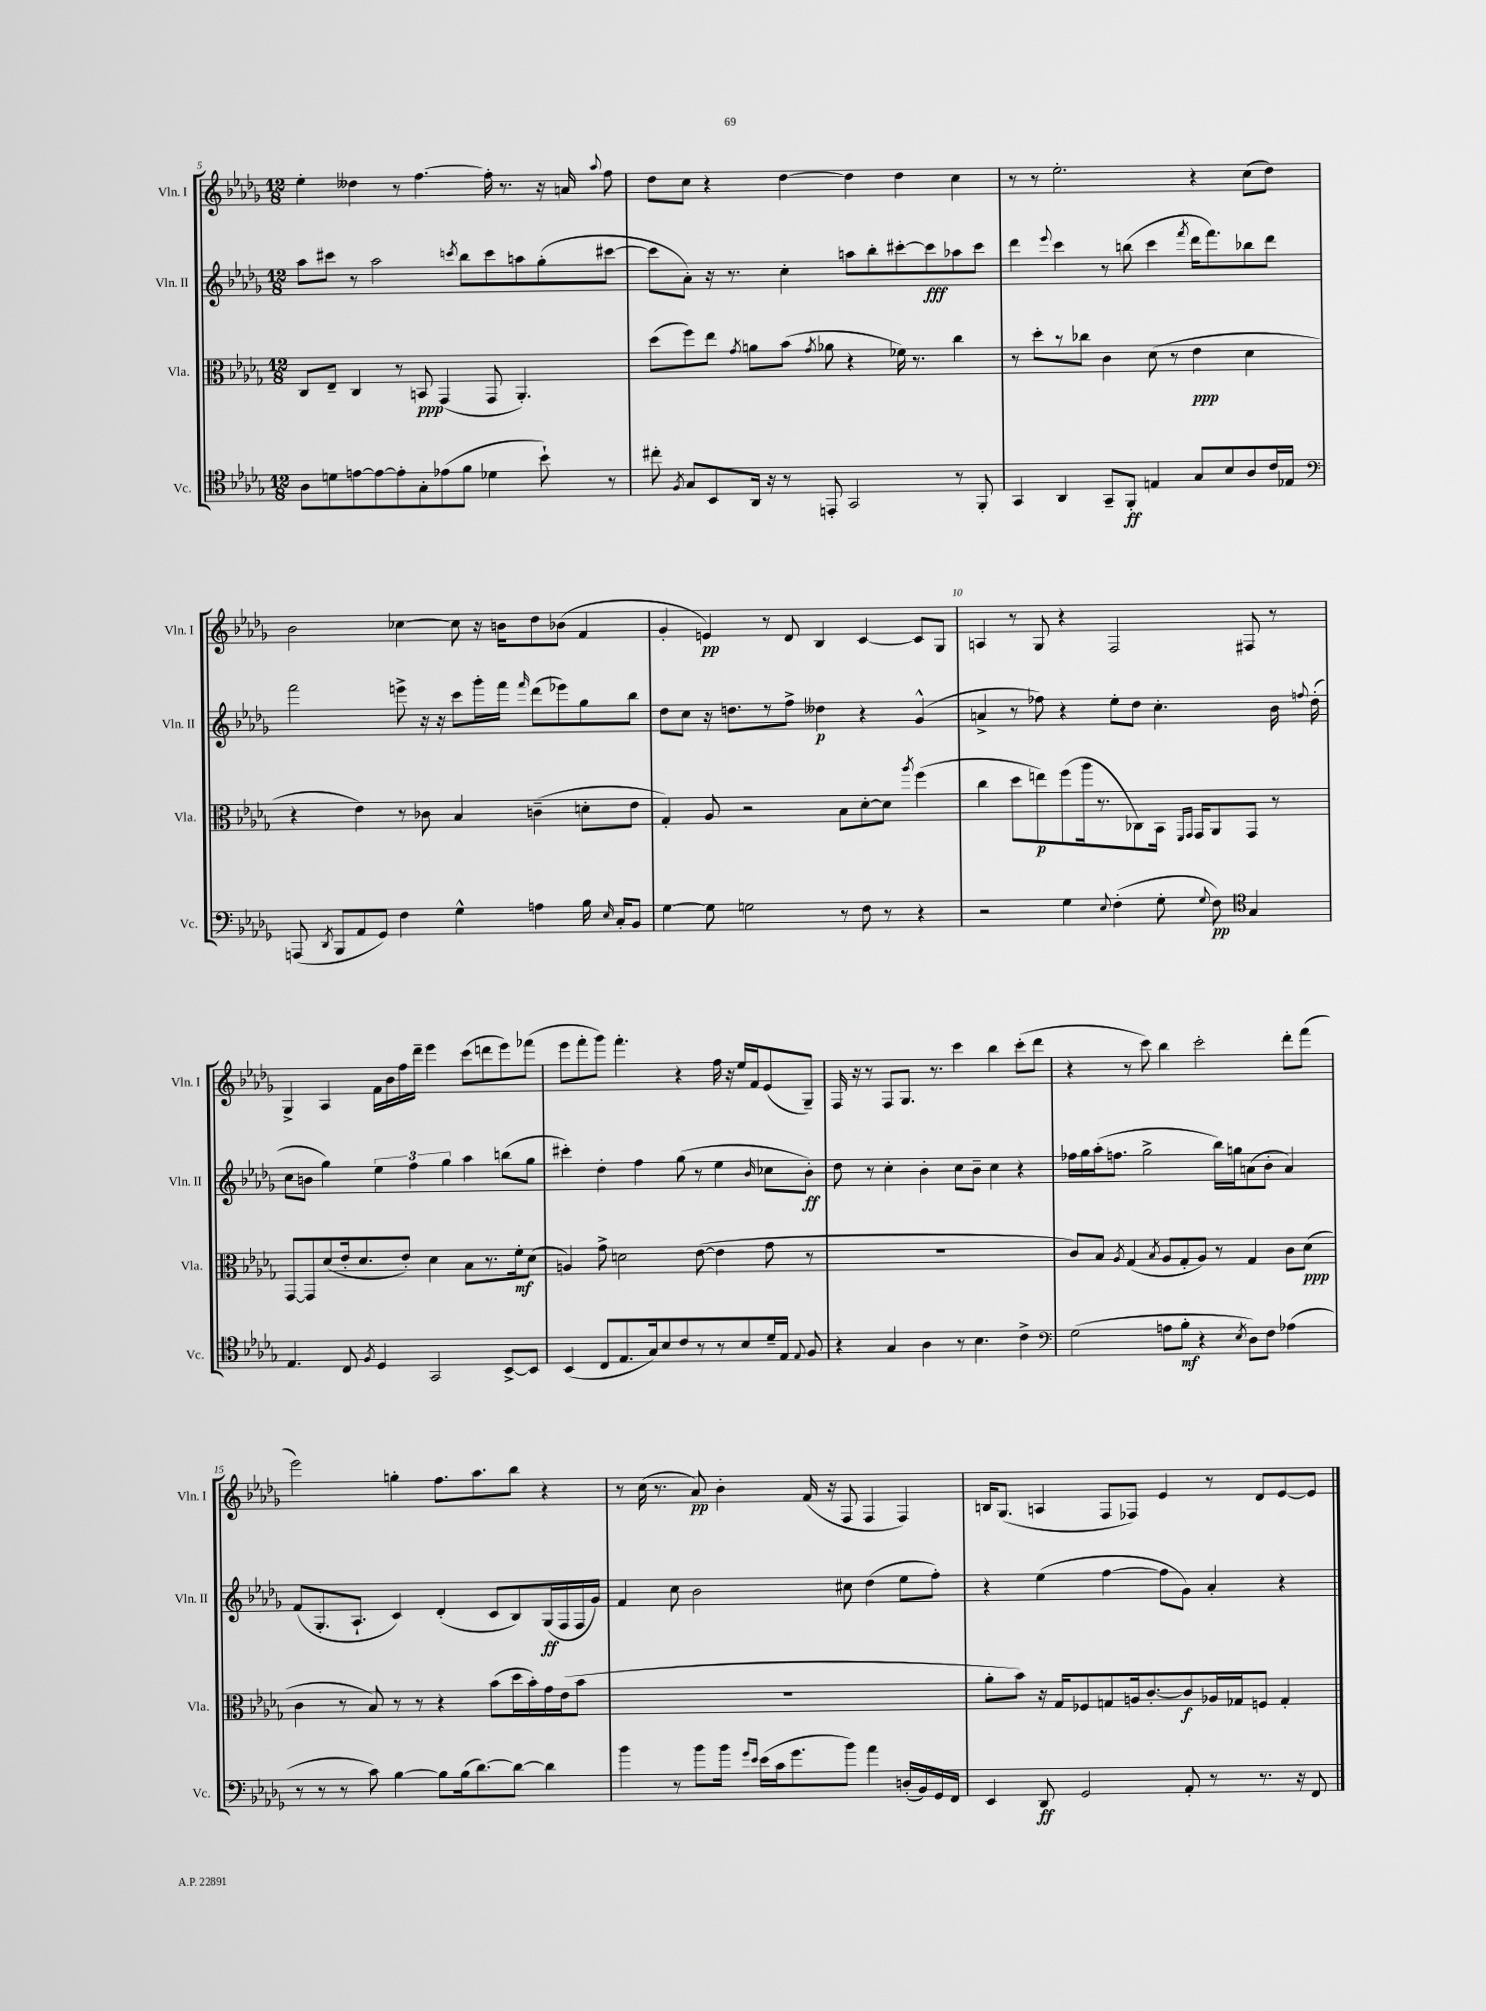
<<
\new StaffGroup <<
\new Staff = "s0" \with { instrumentName = "Vln. I" shortInstrumentName = "Vln. I" } {
    \clef treble \key des \major \numericTimeSignature \time 12/8
    \autoBeamOff ees''4-. deses''4 r8 f''4.~ f''16-. r8. r16 a'16 \appoggiatura { aes''8 } f''8 |
    des''8[ c''8] r4 des''4~ des''4 des''4 c''4 |
    r8 r8 ees''2.-. r4 c''8[( des''8]) |
    bes'2 ces''4~ ces''8 r16 b'16[ des''8 bes'8]( f'4 |
    ges'4-. e'4\pp) r8 des'8 bes4 c'4~ c'8[ ges8] |
    a4 r8 ges8 r4 f2 fis8 r8 |
    ges4-> aes4 f'16[ bes'16 f''16 des'''16]-- ees'''4 c'''8[( d'''8 ees'''8) fes'''8]( |
    ees'''8[ f'''8-. ges'''8]) f'''4.-. r4 f''16 r16 ees''16[ f'16 ees'8( ges8]--) |
    f16 r16 r8 f8[ ges8.] r8. c'''4 bes''4 c'''8[-.( des'''8] |
    r4 r8 c'''8) bes''4 c'''2-. des'''8[-. f'''8]( |
    ees'''2) g''4-. f''8.[ aes''8. bes''8] r4 |
    r8 c''16( r8. aes'8\pp) bes'4-. f'16( r16 f8 f4 f4) |
    b16[ ges8.]( a4 f8[ fes8]) ees'4 r8 des'8[ ees'8~ ees'8] \bar "|." |
}
\new Staff = "s1" \with { instrumentName = "Vln. II" shortInstrumentName = "Vln. II" } {
    \clef treble \key des \major \numericTimeSignature \time 12/8
    \autoBeamOff aes''8[ cis'''8] r8 aes''2 \acciaccatura { c'''8 } bes''8[ c'''8 a''8 ges''8-.( cis'''8]~ |
    cis'''8[ aes'8]-.) r16 r8. c''4-. a''8[ bes''8-. cis'''8~-. cis'''8\fff aes''8 cis'''8] |
    des'''4 \appoggiatura { ees'''8 } c'''4 r8 b''8( c'''4 \acciaccatura { f'''8 } des'''16[ f'''8.) bes''8 des'''8] |
    f'''2 e'''8-> r16 r16 c'''8[ ges'''16-. f'''16] \grace { f'''16 } des'''8[( ees'''8) ges''8 bes''8] |
    des''8[ c''8] r16 d''8.[ r8 f''8]-> deses''4\p r4 ges'4-^( |
    a'4-> r8 fes''8) r4 ees''8[-. des''8] c''4.-. bes'16 \appoggiatura { f''8 } des''16-.( |
    c''8[ b'8] ges''4) \tuplet 3/2 { ees''4 f''4 ges''4 } aes''4 b''8[( ges''8] |
    cis'''4-.) des''4-. f''4 ges''8( r8 ees''4 \grace { bes'16 } ces''8[ bes'8]-.\ff) |
    des''8 r8 c''4-. bes'4-. c''8[ bes'8]-- c''4 r4 |
    fes''16[ ges''16 aes''16-.( f''8.] ges''2-> bes''16[) g''16 a'8( bes'8]-. a'4) |
    f'8[( ges8.-. aes8.]-! c'4) des'4-.( c'8[ bes8) ges16\ff( f16 f16 ges'16]) |
    f'4 c''8 bes'2 cis''8 des''4( ees''8[ f''8]-.) |
    r4 ees''4( f''4~ f''8[ ges'8]) aes'4-. r4 \bar "|." |
}
\new Staff = "s2" \with { instrumentName = "Vla." shortInstrumentName = "Vla." } {
    \clef alto \key des \major \numericTimeSignature \time 12/8
    \autoBeamOff c8[ ees8]-- c4 r8 b,8\ppp ges,4( ges,8 aes,4.-.) |
    des''8[( f''8) ees''8] \acciaccatura { ges'8 } a'8[ bes'8]( \acciaccatura { ges'8 } aes'8 r4 fes'16) r8. c''4 |
    r8 des''8[-. r8 ces''8] c'4 des'8( r8 ees'4\ppp des'4 |
    r4 ees'4) r8 ces'8 bes4 c'4--( d'8[-. ees'8] |
    ges4-.) aes8 r2 bes8[ des'8~-. des'8] \acciaccatura { aes''8 } f''4( |
    c''4 des''8[ e''8\p) f''8( aes''16 r8. ces8) bes,16] \grace { f,16[ ges,16] } ges,16[ aes,8 ges,8] r8 |
    ges,8[~ ges,8 des'8( ees'16-. des'8. ees'8]-.) des'4 bes8[ r8. f'16-.\mf des'8]( |
    a4) ges'8-> d'2 ees'8~( ees'4 ges'8 r8 |
    R1. |
    c'8[) bes8] \acciaccatura { aes8 } ges4( \acciaccatura { bes8 } aes8[ ges8-. aes8]) r8 ges4 c'8[ des'8]\ppp( |
    c'4 r8 bes8) r8 r8 r4 bes'8[( des''16 bes'16-.) ges'16 ees'16( bes'8] |
    R1. |
    aes'8[-. bes'8]) r16 ges16[ fes8 g8 a16 c'8.~-. c'8\f aes16 ges16 f8] ges4-. \bar "|." |
}
\new Staff = "s3" \with { instrumentName = "Vc." shortInstrumentName = "Vc." } {
    \clef tenor \key des \major \numericTimeSignature \time 12/8
    \autoBeamOff aes8[ d'8 e'8~ e'8~ e'8-. ges8-. ees'8( f'8] des'4 bes'8-!) r8 |
    cis''8-. \acciaccatura { f8 } ges8[ bes,8 aes,16] r16 r8 e,8-. ges,2 r8 f,8-. |
    ges,4 aes,4 ges,8[-- f,8]-.\ff e4 ges8[ bes8 aes8 c'16 ees16] |
    \clef bass a,,8( \acciaccatura { des,8 } bes,,8[ aes,8 ges,8]) f4 ges4-^ a4 bes16 \grace { ees16 } c16[-. bes,8] |
    ges4~ ges8 g2 r8 f8 r8 r4 |
    r2 ges4 \appoggiatura { ees8 } f4-.( ges8-. \appoggiatura { ges8 } f8\pp) \clef tenor ges4 |
    ees4. c8 \acciaccatura { f8 } des4 ges,2 bes,8[~-> bes,8] |
    bes,4( c8[ ees8. ges16) bes8 c'8 r8 r8 bes8 des'16-- ees16] \appoggiatura { ees8 } f8 |
    r4 ges4 aes4 r8 bes4. c'4-> |
    \clef bass ges2( a8[ bes8]-.\mf r4 \acciaccatura { ees8 } des8[) f8] aes4( |
    r8 r8 r8 c'8) bes4~ bes8[ bes16( des'8.~) des'8]~ des'4 |
    bes'4 r8 bes'8[ bes'16] \grace { ges'16[ ees'16] } ees'16[( c'16 ges'8. bes'8]) aes'4 d16[-.( bes,16) ges,16 f,16] |
    ees,4 des,8\ff ges,2 aes,8-. r8 r8. r16 f,8 \bar "|." |
}
>>
>>
\layout { \context { \Score currentBarNumber = #5 \override BarNumber.break-visibility = ##(#f #t #t) barNumberVisibility = #(every-nth-bar-number-visible 5) } }
